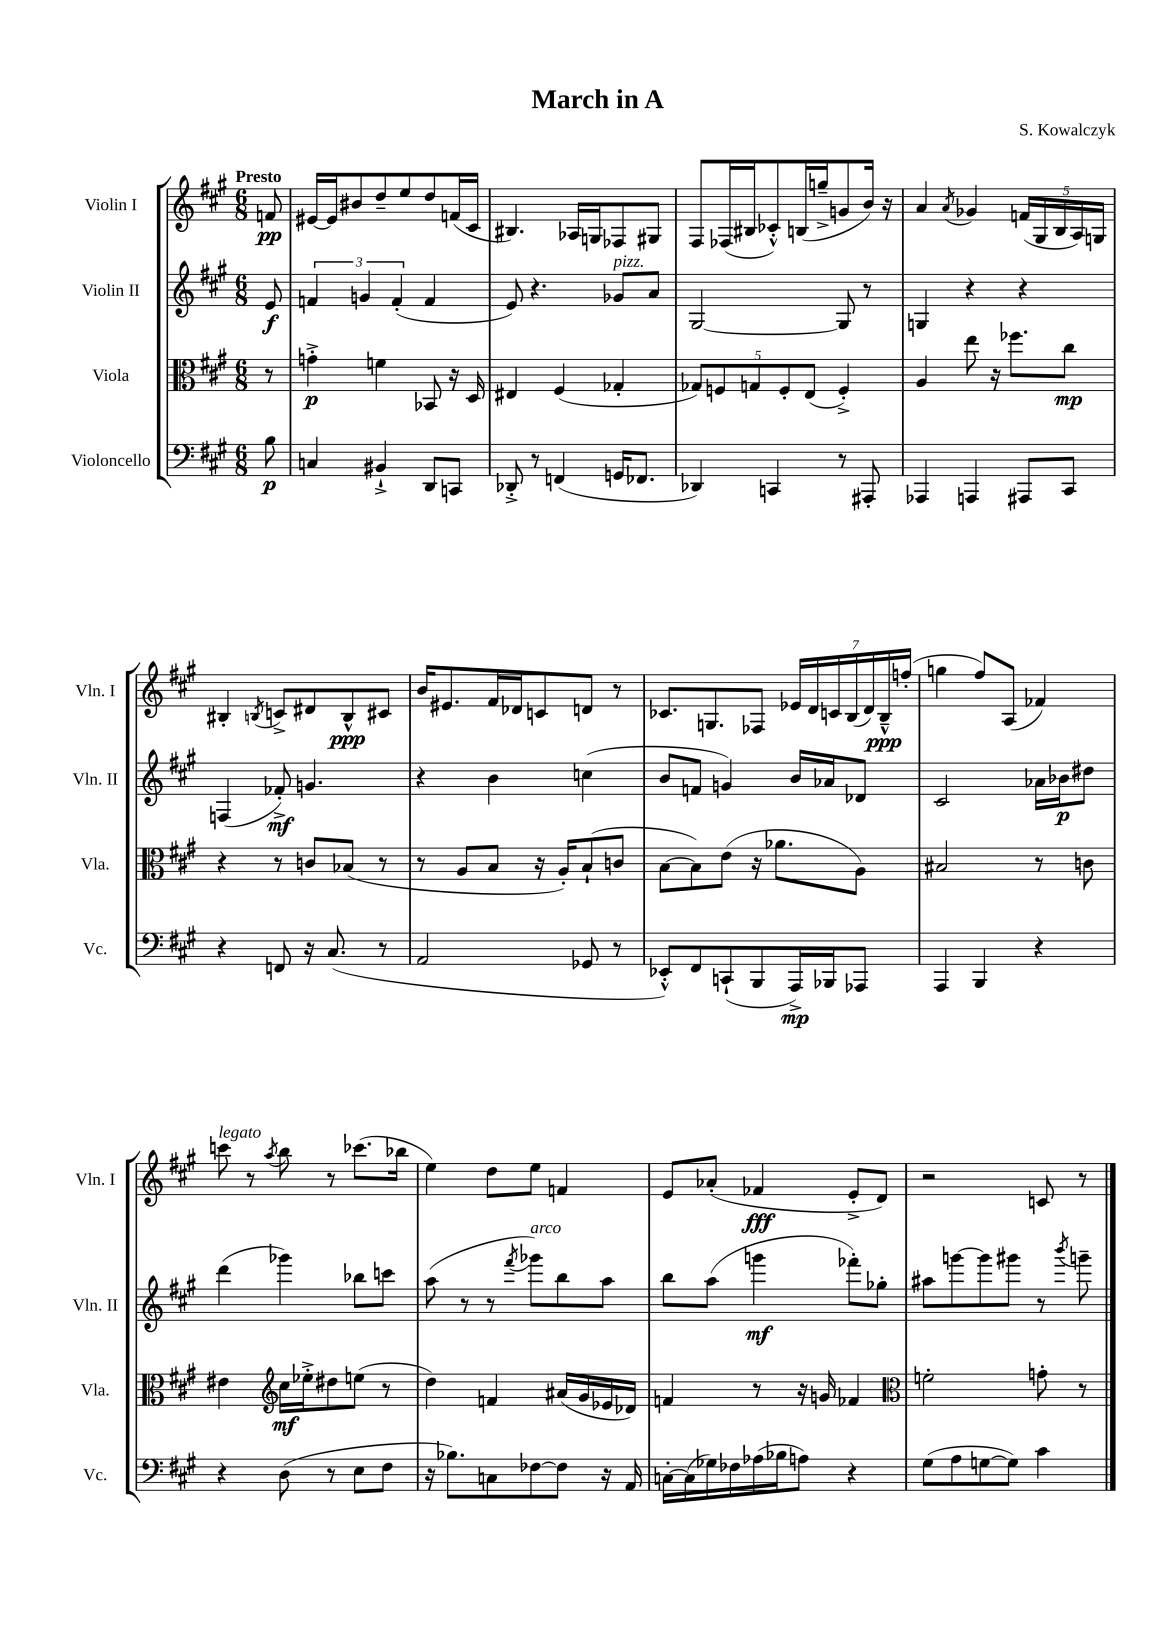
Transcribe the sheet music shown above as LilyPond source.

\header { title = "March in A" composer = "S. Kowalczyk" }
<<
\new StaffGroup <<
\new Staff = "s0" \with { instrumentName = "Violin I" shortInstrumentName = "Vln. I" } {
    \clef treble \key a \major \numericTimeSignature \time 6/8 \partial 8 \tempo "Presto"
    \autoBeamOff f'8\pp |
    eis'16[~ eis'16 bis'8 d''8-- e''8 d''8 f'16( cis'16] |
    bis4.) aes16[ g16 fes8 gis8] |
    fis8[ fes16( bis16 ces'8-.-^) b16( g''16---> g'8 b'16]) r16 |
    a'4 \acciaccatura { a'8 } ges'4 \tuplet 5/4 { f'16[( gis16 b16 a16) g16] } |
    bis4-. \acciaccatura { b8 } c'8[-> dis'8 b8-^\ppp cis'8] |
    b'16[ eis'8. fis'16 des'16 c'8 d'8] r8 |
    ces'8.[ g8. fes8] \tuplet 7/4 { ees'16[ d'16 c'16 b16( d'16) b16---^\ppp f''16]-.( } |
    g''4 fis''8[) a8]( fes'4) |
    c'''8^\markup { \italic "legato" } r8 \acciaccatura { a''8 } b''8 r8 ces'''8.[( bes''16] |
    e''4) d''8[ e''8] f'4 |
    e'8[ aes'8]-.( fes'4\fff e'8[-.-> d'8]) |
    r2 c'8 r8 \bar "|." |
}
\new Staff = "s1" \with { instrumentName = "Violin II" shortInstrumentName = "Vln. II" } {
    \clef treble \key a \major \numericTimeSignature \time 6/8 \partial 8
    \autoBeamOff e'8\f |
    \tuplet 3/2 { f'4 g'4 f'4-.( } f'4 |
    e'8) r4. ges'8[^\markup { \italic "pizz." } a'8] |
    gis2~ gis8 r8 |
    g4 r4 r4 |
    f4( fes'8-.->\mf) g'4. |
    r4 b'4 c''4( |
    b'8[ f'8] g'4) b'16[ aes'16 des'8] |
    cis'2 aes'16[ bes'16\p dis''8] |
    d'''4( ges'''4) bes''8[ c'''8] |
    a''8( r8 r8 \acciaccatura { fis'''8 } ges'''8[^\markup { \italic "arco" }) b''8 a''8] |
    b''8[ a''8]( g'''4\mf fes'''8[-.) ges''8]-. |
    ais''8[ g'''8~ g'''8 gis'''8] r8 \acciaccatura { b'''8 } g'''8-- \bar "|." |
}
\new Staff = "s2" \with { instrumentName = "Viola" shortInstrumentName = "Vla." } {
    \clef alto \key a \major \numericTimeSignature \time 6/8 \partial 8
    \autoBeamOff r8 |
    g'4-.->\p f'4 bes,8 r16 d16 |
    eis4 fis4( ges4-. |
    \tuplet 5/4 { ges8[) f8 g8 f8-. e8]( } f4-.->) |
    a4 e''8 r16 fes''8.[ cis''8]\mp |
    r4 r8 c'8[ bes8]( r8 |
    r8 a8[ b8] r16 a16[-.) b8-!( c'8] |
    b8[~ b8) e'8]( r16 aes'8.[ a8]) |
    bis2 r8 c'8 |
    eis'4 \clef treble cis''16[\mf ees''16-.-> dis''8 e''8]( r8 |
    d''4) f'4 ais'16[( gis'16 ees'16 des'16]) |
    f'4 r8 r16 g'16 fes'4 |
    \clef alto f'2-. g'8-. r8 \bar "|." |
}
\new Staff = "s3" \with { instrumentName = "Violoncello" shortInstrumentName = "Vc." } {
    \clef bass \key a \major \numericTimeSignature \time 6/8 \partial 8
    \autoBeamOff b8\p |
    c4 bis,4-!-> d,8[ c,8] |
    des,8-.-> r8 f,4( g,16[ fes,8.] |
    des,4) c,4 r8 ais,,8-. |
    aes,,4 a,,4 ais,,8[ cis,8] |
    r4 f,8 r16 cis8.( r8 |
    a,2 ges,8 r8 |
    ees,8[-.-^) fis,8 c,8-!( b,,8 a,,16->\mp) bes,,16 aes,,8] |
    a,,4 b,,4 r4 |
    r4 d8( r8 e8[ fis8] |
    r16 bes8.[) c8 fes8~ fes8] r16 a,16 |
    c16[~-. c16( ges16) fes16 aes16( bes16 a8]) r4 |
    gis8[( a8 g8~ g8]) cis'4 \bar "|." |
}
>>
>>
\layout { \context { \Score \remove "Bar_number_engraver" } }
